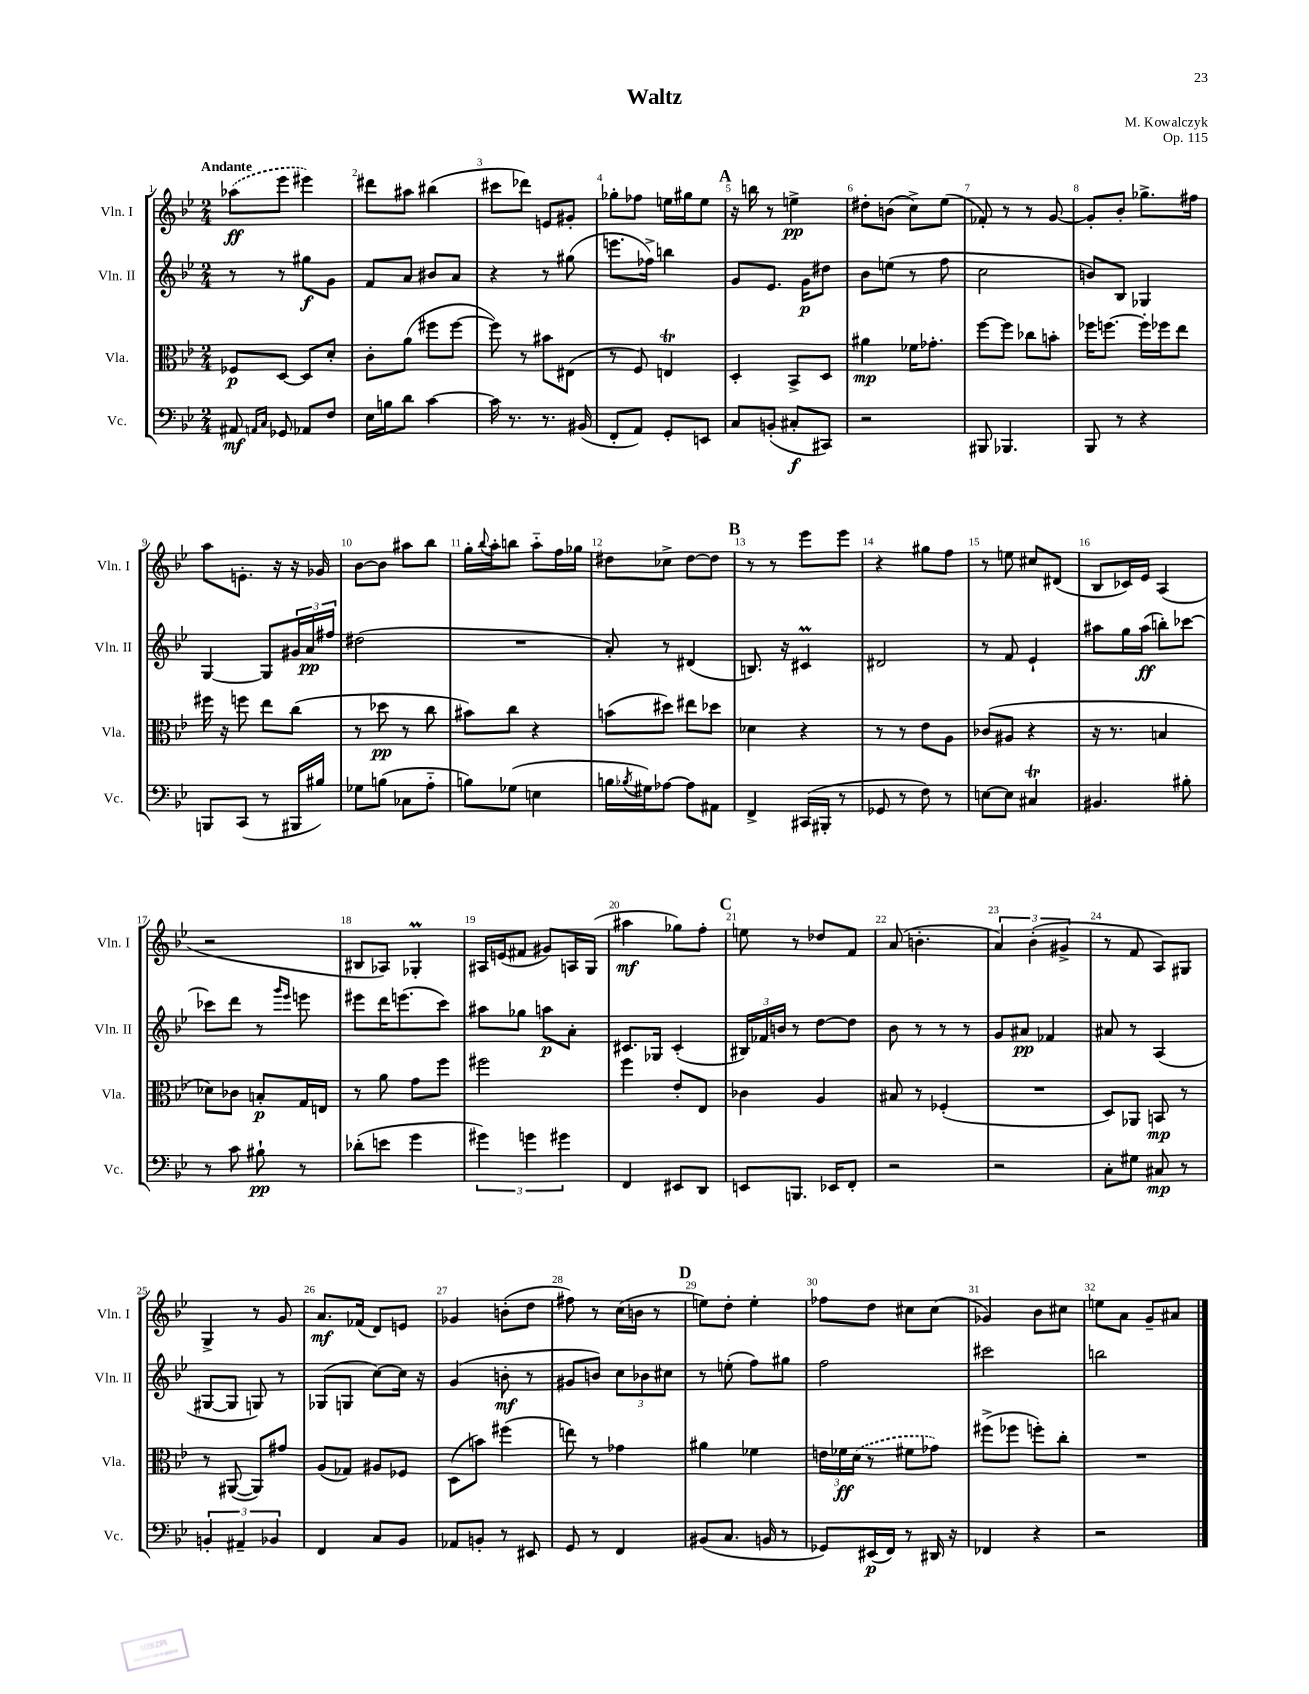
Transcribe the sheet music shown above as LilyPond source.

\header { title = "Waltz" composer = "M. Kowalczyk" opus = "Op. 115" }
<<
\new StaffGroup <<
\new Staff = "s0" \with { instrumentName = "Vln. I" shortInstrumentName = "Vln. I" } {
    \clef treble \key bes \major \numericTimeSignature \time 2/4 \tempo "Andante"
    \once \slurDashed aes''8\ff( ees'''8 eis'''4) |
    dis'''8 ais''8 bis''4( |
    cis'''8 des'''8) e'8 gis'8-. |
    ges''8-. fes''8 e''16 gis''16 e''8 |
    \mark \markup { \bold "A" } r16 b''16 r8 e''4->\pp |
    dis''8-. b'8( c''8->) ees''8( |
    fes'8-.) r8 r8 g'8~ |
    g'8-. bes'8-. ges''8.-> fis''16 |
    a''8 e'8.-. r16 r16 ges'16 |
    bes'8~ bes'8 ais''8 bes''8 |
    g''16-. \appoggiatura { bes''8 } a''16-. b''8 a''8-_ f''16 ges''16 |
    dis''8 ces''8-> dis''8~ dis''8 |
    \mark \markup { \bold "B" } r8 r8 ees'''8 ees'''8 |
    r4 gis''8 f''8 |
    r8 e''8 cis''8 dis'8( |
    bes8 ces'16) ees'16 a4( |
    r2 |
    bis8 aes8) ges4-.\prall |
    ais16 e'16( fis'8 gis'8) a16 g16( |
    ais''4\mf ges''8) f''8-. |
    \mark \markup { \bold "C" } e''8 r8 des''8 f'8 |
    a'8( b'4.-. |
    \tuplet 3/2 { a'4) bes'4-.( gis'4-> } |
    r8 f'8 a8) gis8 |
    g4-> r8 g'8 |
    a'8.\mf fes'16( d'8) e'8 |
    ges'4 b'8-.( d''8 |
    fis''8) r8 c''16( b'16 r8 |
    \mark \markup { \bold "D" } e''8) d''8-. e''4-. |
    fes''8 d''8 cis''8 cis''8( |
    ges'4) bes'8 cis''8 |
    e''8 a'8 g'8-- ais'8 \bar "|." |
}
\new Staff = "s1" \with { instrumentName = "Vln. II" shortInstrumentName = "Vln. II" } {
    \clef treble \key bes \major \numericTimeSignature \time 2/4
    r8 r8 gis''8\f g'8 |
    f'8 a'8 bis'8 a'8 |
    r4 r8 gis''8( |
    e'''8. fes''16->) b''4 |
    \mark \markup { \bold "A" } g'8 ees'8. g'16\p dis''8 |
    bes'8 e''8( r8 f''8 |
    c''2 |
    b'8) bes8 ges4 |
    g4~ g8 \tuplet 3/2 { gis'16 a'16\pp fis''16 } |
    dis''2( |
    R2 |
    a'8-.) r8 dis'4( |
    \mark \markup { \bold "B" } b8.) r16 cis'4\prall |
    dis'2 |
    r8 f'8 ees'4-! |
    ais''8 g''16 ais''16\ff( b''8-.) ces'''8~ |
    ces'''8 d'''8 r8 \grace { g'''16 ees'''16 } e'''8 |
    eis'''8 d'''16 e'''8.( c'''8) |
    ais''8 ges''8 a''8\p a'8-. |
    cis'8. ges16 cis'4-.( |
    \mark \markup { \bold "C" } \tuplet 3/2 { bis16) fes'16 b'16 } r8 d''8~ d''8 |
    bes'8 r8 r8 r8 |
    g'8 ais'8\pp fes'4 |
    ais'8 r8 a4( |
    gis8~ gis8 g8) r8 |
    ges8( g8 c''8~) c''16 r16 |
    g'4( b'8-.\mf r8 |
    gis'8 b'8) \tuplet 3/2 { c''8 bes'8 cis''8 } |
    \mark \markup { \bold "D" } r8 e''8-.( f''8) gis''8 |
    f''2 |
    cis'''2 |
    b''2 \bar "|." |
}
\new Staff = "s2" \with { instrumentName = "Vla." shortInstrumentName = "Vla." } {
    \clef alto \key bes \major \numericTimeSignature \time 2/4
    fes8\p d8~ d8 d'8-. |
    c'8-. a'8( fis''8 fis''8~ |
    fis''8) r8 bis'8 eis8( |
    r8 f8) e4\trill |
    \mark \markup { \bold "A" } d4-. bes,8-> d8 |
    ais'4\mp fes'16 ges'8.-. |
    f''8~ f''8 ces''8 b'8-. |
    fes''16 f''8.~ f''16-. fes''16 ees''8 |
    fis''16 r16 f''8 ees''8 c''8( |
    r8 des''8\pp r8 c''8 |
    bis'8) c''8 r4 |
    b'8( dis''8) eis''8 des''8 |
    \mark \markup { \bold "B" } des'4 r4 |
    r8 r8 ees'8 a8 |
    ces'8( ais8 r4 |
    r16 r8. b4 |
    des'8) ces'8 b8-.\p g16 e16 |
    r8 a'8 g'8 f''8 |
    fis''2 |
    f''4 ees'8-. ees8 |
    \mark \markup { \bold "C" } ces'4 a4 |
    bis8 r8 fes4-.( |
    R2 |
    d8) aes,8 b,8\mp r8 |
    r8 ais,8~( ais,8) gis'8 |
    a8( ges8) ais8 fes8 |
    d8( b'8) fis''4( |
    e''8) r8 ges'4 |
    \mark \markup { \bold "D" } ais'4 fes'4 |
    \tuplet 3/2 { e'16 fes'16\ff \once \slurDashed d'16( } r8 fis'8 ges'8) |
    fis''8->( fes''8 f''8-.) c''8-. |
    R2 \bar "|." |
}
\new Staff = "s3" \with { instrumentName = "Vc." shortInstrumentName = "Vc." } {
    \clef bass \key bes \major \numericTimeSignature \time 2/4
    ais,8\mf \grace { a,16 c16 } ges,8 aes,8 f8 |
    ees16 b16 d'8 c'4~ |
    c'16 r8. r8. bis,16( |
    f,8-. a,8) g,8-. e,8 |
    \mark \markup { \bold "A" } c8 b,8-.( cis8-.\f cis,8) |
    r2 |
    bis,,8 bes,,4. |
    bes,,8 r8 r4 |
    b,,8 c,8( r8 bis,,16 bis16) |
    ges8 b8( ces8 a8-_ |
    b8) ges8( e4 |
    b16 \acciaccatura { bes8 } gis16) aes8~ aes8 ais,8 |
    \mark \markup { \bold "B" } f,4-> cis,16( bis,,16-. r8 |
    ges,8 r8 f8) r8 |
    e8~ e8 cis4\trill |
    bis,4. bis8-. |
    r8 c'8 bis8-!\pp r8 |
    des'8-.( e'8 g'4 |
    \tuplet 3/2 { gis'4) g'4 gis'4 } |
    f,4 eis,8 d,8 |
    \mark \markup { \bold "C" } e,8 b,,8. ees,16 f,8-. |
    r2 |
    r2 |
    c8-. gis8 cis8\mp r8 |
    \tuplet 3/2 { b,4-. ais,4-- bes,4 } |
    f,4 c8 bes,8 |
    aes,8 b,8-. r8 eis,8 |
    g,8 r8 f,4 |
    \mark \markup { \bold "D" } bis,8( c8. b,16 r8 |
    ges,8) eis,16\p( f,16) r8 dis,16 r16 |
    fes,4 r4 |
    r2 \bar "|." |
}
>>
>>
\layout { \context { \Score \override BarNumber.break-visibility = ##(#f #t #t) barNumberVisibility = #all-bar-numbers-visible } }
